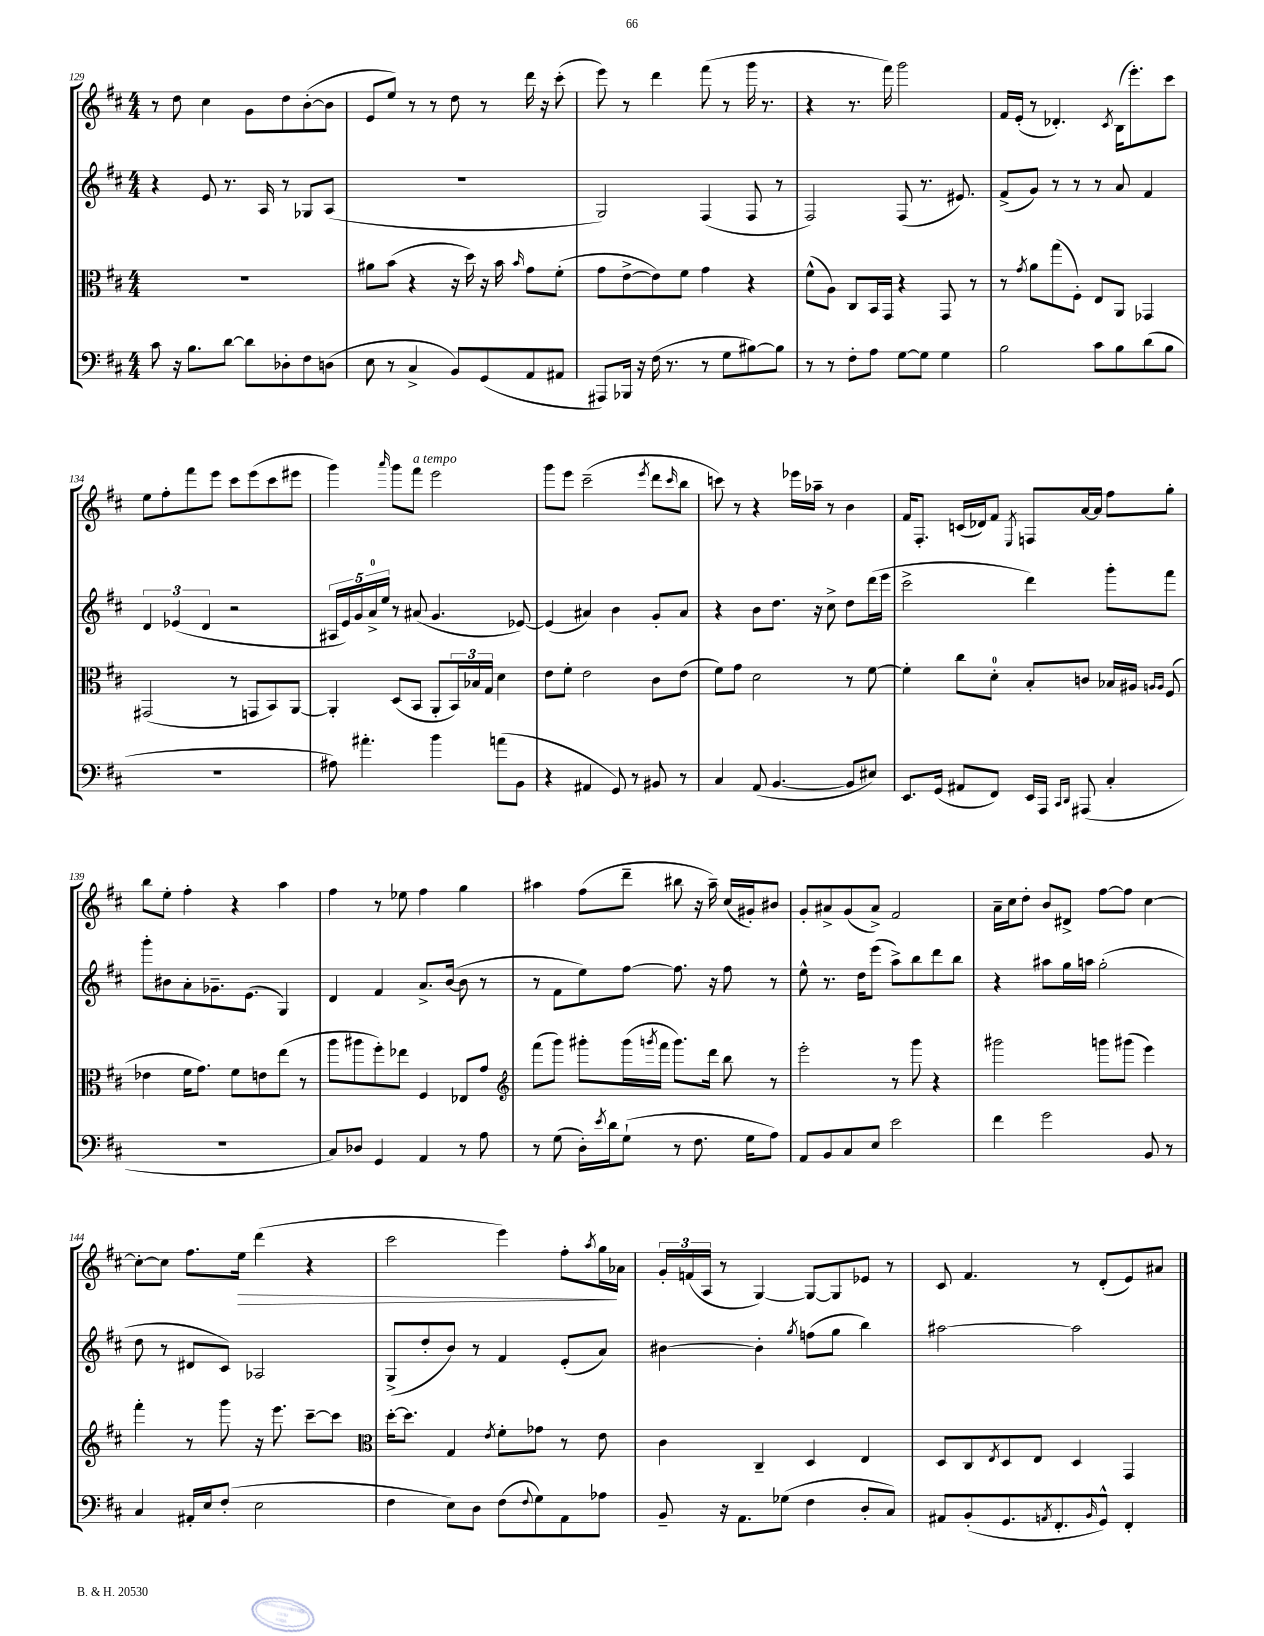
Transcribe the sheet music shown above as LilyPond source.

<<
\new StaffGroup <<
\new Staff = "s0" {
    \clef treble \key d \major \numericTimeSignature \time 4/4
    r8 d''8 cis''4 g'8 d''8 b'8~-.( b'8 |
    e'8 e''8) r8 r8 d''8 r8 d'''16 r16 cis'''8-.( |
    e'''8) r8 d'''4 fis'''8( r8 g'''16 r8. |
    r4 r8. fis'''16) g'''2 |
    fis'16 e'16-.( r8 des'4.-.) \acciaccatura { cis'8 } b16( e'''8.-.) cis'''8 |
    e''8 fis''8-. fis'''8 e'''8 cis'''8 e'''8( cis'''8 eis'''8 |
    g'''4) \grace { a'''16 } g'''8 fis'''8^\markup { \italic "a tempo" } e'''2 |
    g'''8 e'''8 cis'''2--( \acciaccatura { e'''8 } d'''8 \grace { cis'''16 } b''8 |
    c'''8) r8 r4 ees'''16 aes''16-- r8 b'4 |
    fis'16 fis8.-. c'16( des'16) fis'8 \acciaccatura { e8 } f8 a'16~ a'16 fis''8 g''8-. |
    b''8 e''8-. fis''4-. r4 a''4 |
    fis''4 r8 ees''8 fis''4 g''4 |
    ais''4 fis''8( d'''8-- bis''8 r16 ais''16--) cis''16( gis'16-.) bis'8 |
    g'8-. ais'8-> g'8( ais'8->) fis'2 |
    a'16-- cis''16 d''8-. b'8 dis'8-> fis''8~ fis''8 cis''4~ |
    cis''8~-. cis''8 fis''8. e''16\> d'''4( r4 |
    cis'''2 e'''4) fis''8-. \acciaccatura { a''8 } g''16\! aes'16 |
    \tuplet 3/2 { g'16-. f'16( a16 } r8 g4~) g8~ g8 ees'8 r8 |
    cis'8 fis'4. r8 d'8-.( e'8) ais'8 \bar "|." |
}
\new Staff = "s1" {
    \clef treble \key d \major \numericTimeSignature \time 4/4
    r4 e'8 r8. a16 r8 ges8 a8( |
    R1 |
    g2) fis4( fis8 r8 |
    fis2) fis8( r8. eis'8.) |
    fis'8->( g'8) r8 r8 r8 a'8 fis'4 |
    \tuplet 3/2 { d'4 ees'4( d'4 } r2 |
    \tuplet 5/4 { ais16 e'16) g'16 a'16-0-> e''16 } r8 ais'8( g'4. ees'8~) |
    ees'4( ais'4) b'4 g'8-. ais'8 |
    r4 b'8 d''8. r16 cis''8-> d''8 d'''16( e'''16 |
    cis'''2-> d'''4) g'''8-. fis'''8 |
    g'''8-. bis'8 a'8-. ges'8.-- e'8.( g4) |
    d'4 fis'4 a'8.-> b'16~( b'8 r8 |
    r8 fis'8 e''8) fis''8~ fis''8. r16 fis''8 r8 |
    e''8-^ r8. d''16 e'''8( a''8->) b''8 d'''8 b''8 |
    r4 ais''8 g''16 a''16 g''2-.( |
    d''8 r8 dis'8 cis'8) aes2 |
    g8->( d''8-. b'8) r8 fis'4 e'8-.( a'8) |
    bis'4~ bis'4-. \acciaccatura { g''8 } f''8( g''8 b''4) |
    ais''2~ ais''2 \bar "|." |
}
\new Staff = "s2" {
    \clef alto \key d \major \numericTimeSignature \time 4/4
    R1 |
    ais'8 b'8( r4 r16 d''16) r16 b'16 \grace { b'16 } g'8 fis'8-.( |
    g'8 e'8~-> e'8) fis'8 g'4 r4 |
    fis'8-^( a8) cis8 b,16 g,16 r4 g,8 r8 |
    r8 \acciaccatura { g'8 } a'8 g''8( fis8-.) e8 a,8 ges,4 |
    gis,2( r8 g,8 b,8) a,8~ |
    a,4-. d8( b,8 a,8-. \tuplet 3/2 { b,16) bes16 g16 } d'4 |
    e'8 fis'8-. e'2 cis'8 e'8( |
    fis'8) g'8 d'2 r8 fis'8~ |
    fis'4-. cis''8 d'8-0-. b8-. c'8 bes16 ais16 \grace { a16 a16 } fis8( |
    ees'4 fis'16 g'8.) fis'8 e'8 e''8( r8 |
    a''8 ais''8 fis''8-.) ees''8 fis4 ees8 g'8 |
    \clef treble fis'''8( g'''8) gis'''8-. gis'''16( \acciaccatura { g'''8 } fis'''16 g'''8.) d'''16 b''8 r8 |
    e'''2-. r8 g'''8 r4 |
    gis'''2 g'''8 gis'''8( e'''4) |
    fis'''4-. r8 g'''8 r16 e'''8. cis'''8~-- cis'''8 |
    \clef alto d''16~-. d''8. g4 \acciaccatura { e'8 } fis'8-. ges'8 r8 e'8 |
    cis'4 cis4-- d4 e4 |
    d8 cis8 \acciaccatura { e8 } d8 e8 d4 g,4 \bar "|." |
}
\new Staff = "s3" {
    \clef bass \key d \major \numericTimeSignature \time 4/4
    cis'8 r16 b8. d'8~ d'8 des8-. fis8 d8( |
    e8 r8 cis4-> b,8) g,8( a,8 ais,8 |
    ais,,8) bes,,16 r16 fis16( r8. r8 g8 bis8~) bis8 |
    r8 r8 fis8-. a8 g8~ g8 g4 |
    b2 cis'8 b8 d'8( b8 |
    R1 |
    ais8) ais'4.-. b'4 a'8( b,8 |
    r4 ais,4 g,8) r8 bis,8 r8 |
    cis4 a,8( b,4.~ b,8 eis8) |
    e,8. g,16( ais,8 fis,8) e,16 a,,16 \grace { cis,16 d,16 } ais,,8( cis4-. |
    R1 |
    cis8) des8 g,4 a,4 r8 a8 |
    r8 g8( d16-.) \acciaccatura { e'8 } d'16 g8-!( r8 fis8. g16 a8) |
    a,8 b,8 cis8 e8 e'2 |
    fis'4 g'2 b,8 r8 |
    cis4 ais,16-. e16 fis8-.( e2 |
    fis4 e8) d8 fis8( \appoggiatura { fis8 } g8) a,8 aes8 |
    b,8-- r16 a,8. ges8( fis4 d8-. cis8) |
    ais,8 b,8-.( g,8. \acciaccatura { a,8 } fis,8.-. \grace { b,16 } g,8-^) fis,4-. \bar "|." |
}
>>
>>
\layout { \context { \Score currentBarNumber = #129 } }
